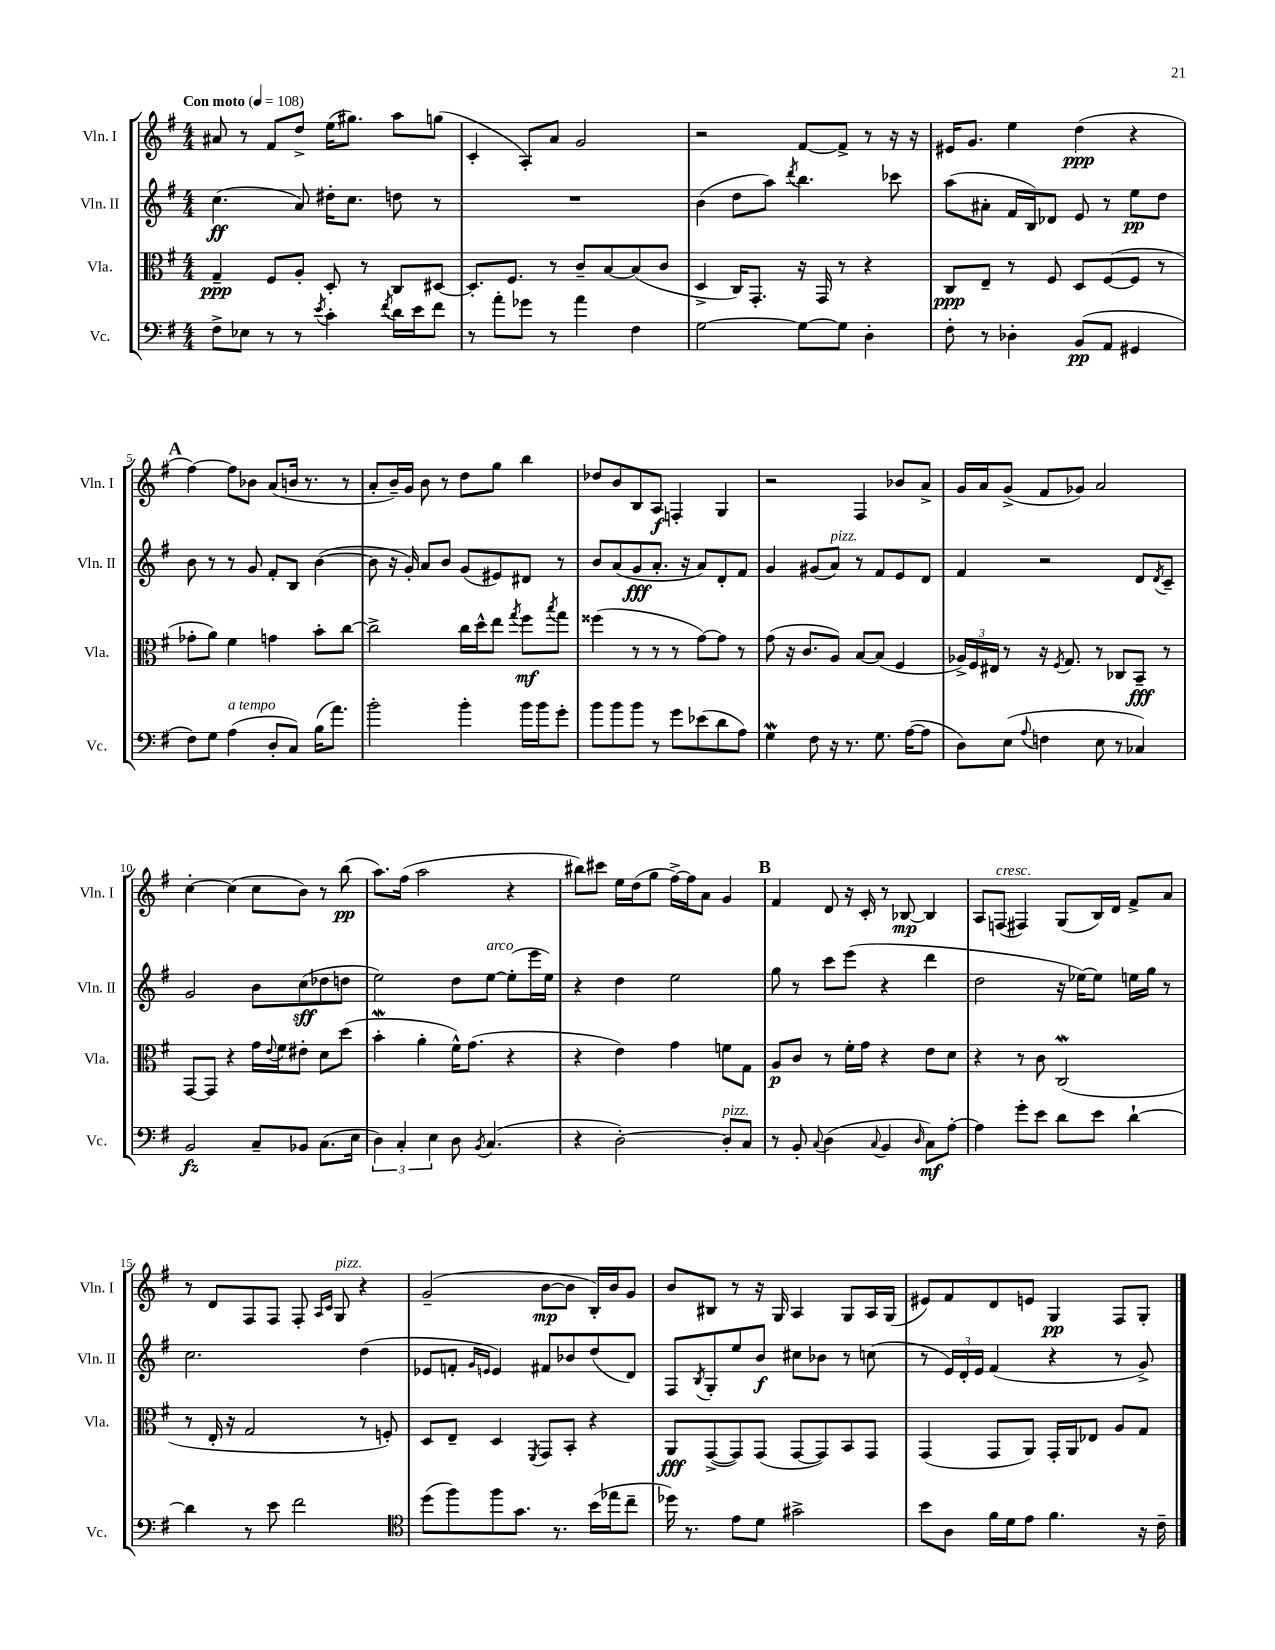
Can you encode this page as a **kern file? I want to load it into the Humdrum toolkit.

**kern	**kern	**kern	**kern
*staff4	*staff3	*staff2	*staff1
*clefF4	*clefC3	*clefG2	*clefG2
*k[f#]	*k[f#]	*k[f#]	*k[f#]
*M4/4	*M4/4	*M4/4	*M4/4
*MM108	*MM108	*MM108	*MM108
8F#^	4G~	(4.cc	8a#
8E-	.	.	8r
8r	8F#	.	8f#
8r	8A'	8a)	8dd^
8qe	.	.	.
4c'	8D'	16dd#'	(16ee
.	.	8.cc	8.gg#)
.	8r	.	.
8qf#	.	.	.
16d	8C	8dd	8aa
16e	.	.	.
8f#	[8D#	8r	(8gg
=	=	=	=
8r	8.D#']	1r	4c'
8a'	.	.	.
.	8.F#	.	.
8g-	.	.	8A')
8r	8r	.	8a
4a	8c~	.	2g
.	[8B	.	.
4F#	(8B]	.	.
.	8c	.	.
=	=	=	=
[2G	4D^	(4b	2r
.	16C)	8dd	.
.	8.GG'	.	.
.	.	8aa)	.
.	.	8qddd	.
8G_	16r	4.bb	[8f#
.	16GG	.	.
8G]	8r	.	8f#^]
4D'	4r	.	8r
.	.	8ccc-	16r
.	.	.	16r
=	=	=	=
8F#'	8C	(8aa	16e#
.	.	.	8.g
8r	8E~	8a#'	.
4D-'	8r	16f#	4ee
.	.	16B)	.
.	8F#	8d-	.
(8BB	8D	8e	(4dd
8AA	([8F#	8r	.
4GG#	8F#]	8ee	4r
.	8r	8dd	.
=	=	=	=
8F#)	8g-'	8b	[4ff#)
8G	8a)	8r	.
(4A	4f#	8r	8ff#]
.	.	8g	8b-
8D'	4g	8f#'	(8a
8C)	.	8B	16b
.	.	.	8.r
(16B	8b'	([4b	.
8.a)	.	.	.
.	[8cc	.	8r
=	=	=	=
2b'	2cc^]	8b]	8a'
.	.	16r	16b~)
.	.	16g')	16g
.	.	8a	8b
.	.	8b	8r
4b'	16cc	(8g	8dd
.	16dd^^	.	.
.	8ee	8e#)	8gg
.	8qgg	.	.
16b	8ff#	8d#	4bb
16b	.	.	.
.	8qbb	.	.
8g'	8gg	8r	.
=	=	=	=
8b	(4ff##	8b	8dd-
8b	.	(8a	8b
8b	8r	8g	8B
8r	8r	8.a'	8A
8g	8r	.	4F'
.	.	16r	.
(8e-	[8g)	8a)	.
8d	8g]	8d'	4G
8A)	8r	8f#	.
=	=	=	=
4G	(8g	4g	2r
.	16r	.	.
.	8.c	.	.
8F#	.	(8g#	.
16r	8A)	8a)	.
8.r	.	.	.
.	[8B	8r	4F#
8.G	(8B]	8f#	.
.	4F#	8e	8b-
([16A	.	.	.
8A]	.	8d	8a^
=	=	=	=
8D)	24A-^)	4f#	16g
.	24F#	.	.
.	.	.	16a
.	24E#	.	.
(8E	8r	.	(8g^
8qqA	.	.	.
4F	16r	2r	8f#
.	8qF#	.	.
.	8.G	.	.
.	.	.	8g-)
8E	8r	.	2a
8r	8C-	.	.
4C-)	8BB~	8d	.
.	.	8qd	.
.	8r	8c~	.
=	=	=	=
2BB	[8GG	2g	[4cc'
.	8GG]	.	.
.	4r	.	(4cc]
8C~	16g	8b	8cc
.	8qqe	.	.
.	16f#	.	.
8BB-	8e#'	(8cc	8b)
(8.C	8d	8dd-	8r
.	(8dd	8dd	(8bb
16E	.	.	.
=	=	=	=
6D)	4b'	2ee)	8.aa)
6C'	.	.	.
.	.	.	(16ff#
.	4a'	.	2aa
6E	.	.	.
8D	16f#^^)	8dd	.
.	(8.g	.	.
8qBB	.	.	.
(4.C	.	[8ee	.
.	4r	(8ee']	4r
.	.	16eee	.
.	.	16ee)	.
=	=	=	=
4r	4r	4r	8bb#)
.	.	.	8ccc#
[2D')	4e)	4dd	16ee
.	.	.	(16dd
.	.	.	8gg
.	4g	2ee	[16ff#^)
.	.	.	16ff#]
.	.	.	8a
8D']	8f	.	4g
8C	8G	.	.
=	=	=	=
8r	8A	8gg	4f#
8BB'	8c	8r	.
8qqC	.	.	.
(4D	8r	8ccc	8d
.	16f#'	(8eee	16r
.	16g	.	16c'
8qqC	.	.	.
4BB	4r	4r	8r
.	.	.	[8B-
16qqD	.	.	.
8C)	8e	4ddd	4B-]
[8A'	8d	.	.
=	=	=	=
4A]	4r	2dd	8A
.	.	.	(8F
8g'	8r	.	4F#)
8e	8c	.	.
8d	(2C	16r	(8G
.	.	[16ee-)	.
8e	.	8ee-]	16B)
.	.	.	16d
[4d`	.	16ee	8f#^
.	.	16gg	.
.	.	8r	8a
=	=	=	=
4d]	8r	2.cc	8r
.	16E'	.	8d
.	16r	.	.
8r	2G	.	8F#
8e	.	.	8F#
2f#	.	.	8F#'
.	.	.	16qqA
.	.	.	16qqc
.	.	.	8G
.	8r	(4dd	4r
.	8F')	.	.
=	=	=	=
*clefC4	*	*	*
(8dd	8D	8e-	(2g~
8ff#)	8E~	8f'	.
.	.	16qqg	.
.	.	16qqe	.
8ff#	4D	4e)	.
8.g	.	.	.
.	8qFF#	.	.
.	8GG	8f#	[8b
8.r	.	.	.
.	8BB'	8b-	8b]
(16b	4r	(8dd	16B')
16ee-	.	.	16b
8cc~	.	8d)	8g
=	=	=	=
16dd-)	8AA	8F#	8b
8.r	.	.	.
.	.	8qB	.
.	([8GG^	8G'	8B#
8e	8GG])	8ee	8r
8d	(8GG	8b	16r
.	.	.	16G
2g#^	[8GG	8cc#	4A
.	8GG])	8b-	.
.	8BB	8r	8G
.	8GG	(8cc	16A
.	.	.	(16G
=	=	=	=
8b	(4GG	8r	8e#)
8A	.	24e)	8f#
.	.	24d'	.
.	.	24e	.
16f#	8GG	(4f#	8d
16d	.	.	.
8e	8AA)	.	8e
4.f#	16GG'	4r	4G
.	16AA	.	.
.	8E-	.	.
.	8A	8r	8F#
16r	8G	8g^)	8G'
16c~	.	.	.
==	==	==	==
*-	*-	*-	*-
